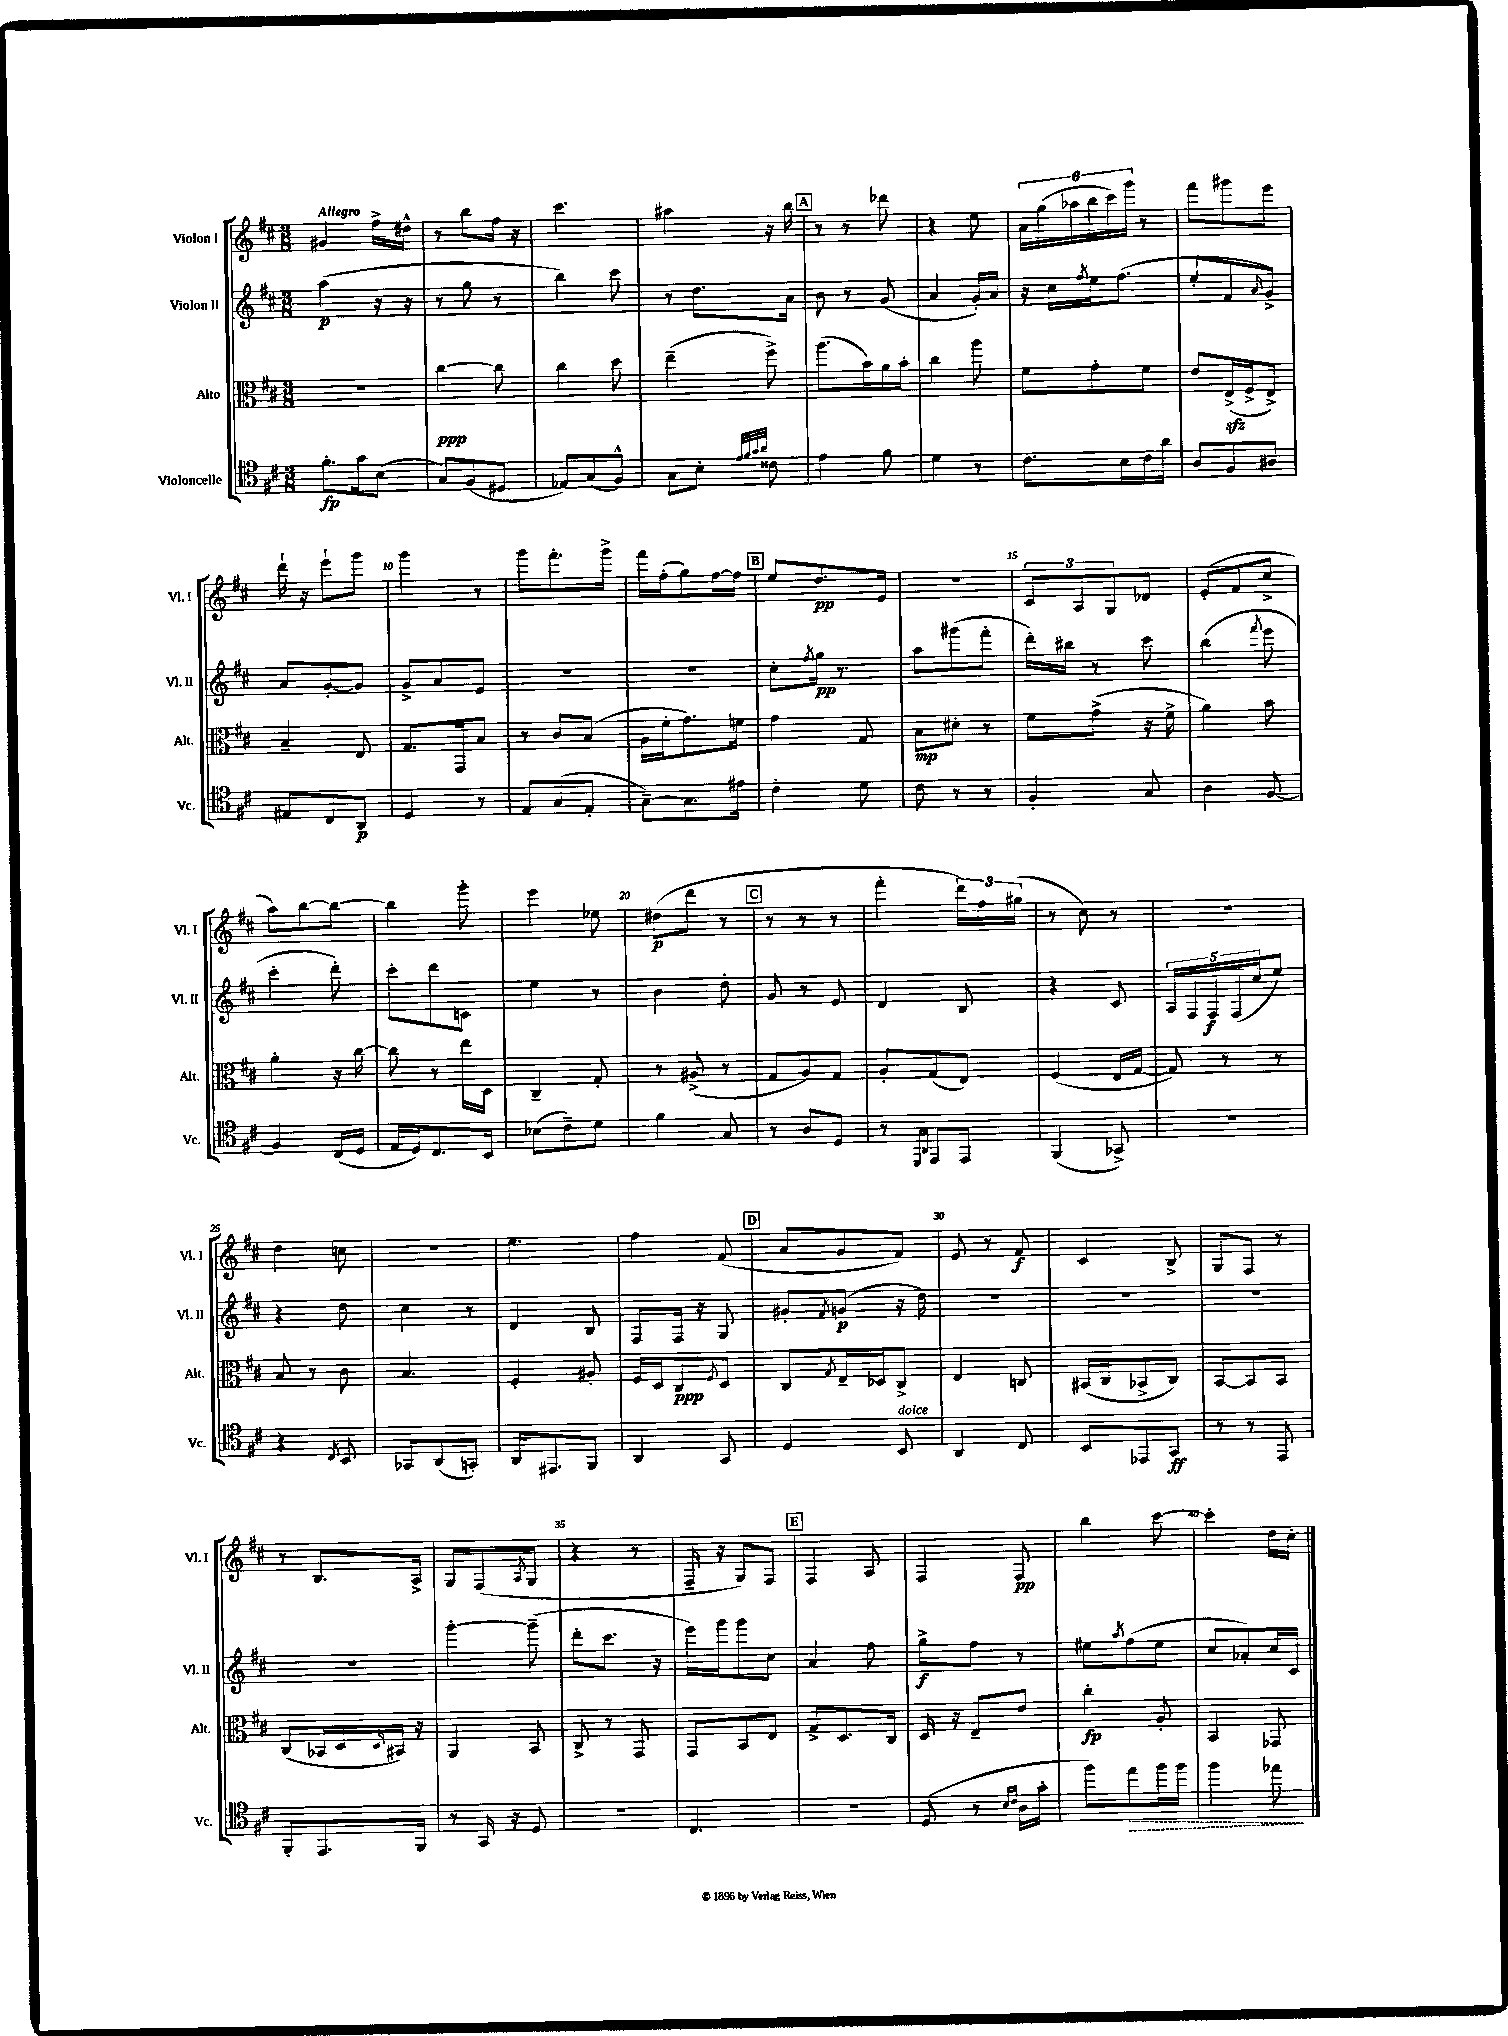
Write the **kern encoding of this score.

**kern	**kern	**kern	**kern
*staff4	*staff3	*staff2	*staff1
*clefC4	*clefC3	*clefG2	*clefG2
*k[f#c#]	*k[f#c#]	*k[f#c#]	*k[f#c#]
*M3/8	*M3/8	*M3/8	*M3/8
8.f#'\L	4.r	(4aa\	4g#/
16g\k	.	.	.
(8B\J	.	16r	16ff#^\LL
.	.	16r	16dd#^^\JJ
=	=	=	=
8G/L)	[4cc#\	8r	8r
(8F#/	.	8gg\	8bb\L
8D#/J	8cc#\]	8r	16ff#\Jk
.	.	.	16r
=	=	=	=
8E-/L)	4cc#\	4bb\)	4.ccc#\
(8G/	.	.	.
8F#^^/J)	8dd\	8ccc#\	.
=	=	=	=
8G\L	(4ee~\	8r	4aa#\
8B'\J	.	8.dd\L	.
32qqe/LLL	.	.	.
32qqf#/	.	.	.
32qqg/	.	.	.
32qqa/JJJ	.	.	.
8c##\	8ff#^\)	.	16r
.	.	16a\Jk	16bb\
=	=	=	=
4e\	(8.aa\L	8b\	8r
.	.	8r	8r
.	16b\L)	.	.
8f#\	16a\	(8g/	8ddd-\
.	16b'\JJ	.	.
=	=	=	=
4d\	4cc#\	4a/	4r
8r	8aa\	16g'/LL)	8ee\
.	.	16a/JJ	.
=	=	=	=
8.c#\L	8f#\L	16r	24a\LL
.	.	.	(24gg\
.	.	16cc#\LL	.
.	.	.	24aa-\
.	.	8qff#/	.
.	8g'\	16ee\J	24bb\
.	.	.	24ccc#\)
16B\L	.	(8.ff#\J	.
.	.	.	24ggg\JJ
16c#\	8f#\J	.	8r
16a\JJ	.	.	.
=	=	=	=
8A/L	8e/L	8ee'/L	8fff#\L
8F#/	(16E^/L	8f#/	8ggg#\
.	16F#^/J	.	.
.	.	16qqa/	.
8A#/J	8E^/J)	8g^/J)	8eee\J
=	=	=	=
8E#/L	4B~/	8a/L	16ddd`\
.	.	.	16r
8C#/	.	[8g'/	8eee`\L
8AA/J	8E/	8g/]J	8ggg\J
=	=	=	=
4D/	8.G/L	8g^/L	4ggg\
.	.	8a/	.
.	16GG/k	.	.
8r	8B/J	8e/J	8r
=	=	=	=
8E/L	8r	4.r	8ggg\L
(8G/	8c#/L	.	8.fff#'\
8E'/J	(8B/J	.	.
.	.	.	16ggg^\Jk
=	=	=	=
[8G~\L)	16A\LL	4.r	16fff#\LL
.	16f#'\J	.	(16ff#'\J
8.G\]	8.g\)	.	8gg\)
.	.	.	[16ff#\L
16e#\Jk	16f\Jk	.	16ff#\]JJ
=	=	=	=
4c#'\	4g\	8cc#'\L	8ee/L
.	.	8qff#/	.
.	.	16gg\Jk	8.dd/
.	.	8.r	.
8d\	8G/	.	.
.	.	.	16e/Jk
=	=	=	=
8c#\	8B\L	8aa\L	4.r
8r	8d#'\J	(8ggg#\	.
8r	8r	8fff#'\J	.
=	=	=	=
4F#'/	8f#\L	16ddd'\LL)	12c#/L
.	.	16bb#\JJ	.
.	.	.	12A/
.	(8g^\J	8r	.
.	.	.	12G/
8G/	16r	8ccc#\	8d-/J
.	16f#^\	.	.
=	=	=	=
4A\	4a\)	(4bb\	(8e'/L
.	.	.	8f#/
.	.	8qfff#/	.
[8F#/	8b\	8eee\	8cc#^/J
=	=	=	=
4F#/]	4a'\	4ccc#'\	8aa\L)
.	.	.	[8bb\
(16C#/LL	16r	8ddd'\)	8bb\_J
16D/JJ	[16cc#\	.	.
=	=	=	=
16E/LL	8cc#\]	8ccc#'\L	4bb\]
16D/J)	.	.	.
8.C#/	8r	8ddd\	.
.	16ee\LL	8c\J	8ggg'\
16BB/Jk	16D\JJ	.	.
=	=	=	=
(8B-\L	4C#~/	4ee\	4eee\
8c#~\)	.	.	.
8d\J	8G'/	8r	8ee-\
=	=	=	=
4f#\	8r	4b\	(8dd#\L
.	(8A#^/	.	8ddd\J
8G/	8r	8dd'\	8r
=	=	=	=
8r	8G/L	8g/	8r
8A/L	8A/)	8r	8r
8D/J	8G/J	8e/	8r
=	=	=	=
8r	8A'/L	4d/	4fff#'\
16qqDD/LL	.	.	.
16qqAA/JJ	.	.	.
8EE/L	(8G/	.	.
8EE/J	8E/J)	8B/	24ddd\LL)
.	.	.	24ff#\
.	.	.	(24gg#\JJ
=	=	=	=
(4FF#/	(4F#/	4r	8r
.	.	.	8cc#\)
8GG-^/)	16E/LL	8c#/	8r
.	[16G/JJ	.	.
=	=	=	=
4.r	8G/])	20A/LL	4.r
.	.	20F#/	.
.	.	20F#/	.
.	8r	.	.
.	.	(20F#/	.
.	.	20cc#/J	.
.	8r	8ee/J)	.
=	=	=	=
4r	8B/	4r	4dd\
.	8r	.	.
8qC#/	.	.	.
8BB/	8c#\	8dd\	8cc\
=	=	=	=
8GG-/L	4.B/	4cc#\	4.r
(8AA/	.	.	.
8GG'/J)	.	8r	.
=	=	=	=
16AA/LK	4F#'/	4d/	4.ee\
8.EE#/	.	.	.
8FF#/J	8A#'/	8B/	.
=	=	=	=
4AA/	16F#/LL	8F#/L	4ff#\
.	16D/J	.	.
.	8C#/	16F#/Jk	.
.	.	16r	.
.	8qF#/	.	.
8GG/	8D/J	8G/	(8f#/
=	=	=	=
4D/	8C#/L	8g#'/L	8a/L
.	8qG/	8qf#/	.
.	16E~/L	(8g/J	8g/
.	16D-/J	.	.
8BB/	8C#^/J	16r	8f#/J)
.	.	16dd\)	.
=	=	=	=
4AA/	4E/	4.r	8e/
.	.	.	8r
8C#/	8C/	.	8f#/
=	=	=	=
8BB/L	(16BB#/LL	4.r	4c#/
.	16C#/J	.	.
8EE-/	8BB-^/	.	.
8GG/J	8C#/J)	.	8B^/
=	=	=	=
8r	[8BB/L	4.r	8G/L
8r	8BB/]	.	8F#/J
8EE/	8BB/J	.	8r
=	=	=	=
8FF#'/L	(8C#/L	4.r	8r
8.EE/	16BB-/L	.	8.B/L
.	16D/	.	.
.	16qqD/	.	.
.	16BB#/JJ)	.	.
16FF#/Jk	16r	.	16A^/Jk
=	=	=	=
8r	4AA/	[4ggg'\	8G/L
16GG/	.	.	(8F#/
16r	.	.	.
.	.	.	8qA/
8D/	8BB/	(8ggg~\]	8G/J
=	=	=	=
4.r	8C#^/	8ddd'\L	4r
.	8r	8.ccc#\J	.
.	8GG/	.	8r
.	.	16r	.
=	=	=	=
4.C#/	8GG/L	16eee\LL)	16F#~/
.	.	16ggg\J	16r
.	8BB/	8ggg\	8G/L)
.	8E/J	8cc#\J	8F#/J
=	=	=	=
4.r	8G^/L	4a/	4F#/
.	8.D/	.	.
.	.	8ff#\	8A/
.	16C#/Jk	.	.
=	=	=	=
(8D/	16D/	8gg^\L	4F#/
.	16r	.	.
8r	8E~/L	8ff#\J	.
16qqB/LL	.	.	.
16qqc#/JJ	.	.	.
16A\LL	8e/J	8r	8F#/
16g'\JJ	.	.	.
=	=	=	=
8ff#\L)	4cc#'\	8ee#\L	4bb\
.	.	8qaa/	.
8ee\	.	(8ff#\	.
16ff#\L	8A'/	8ee#\J	[8ccc#\
16ff#\JJ	.	.	.
=	=	=	=
4ff#\	4BB/	8cc#/L	4ccc#'\]
.	.	8a-'/)	.
8ee-\	8GG-/	16cc#/L	16dd\LL
.	.	16c#/JJ	16cc#'\JJ
==	==	==	==
*-	*-	*-	*-
